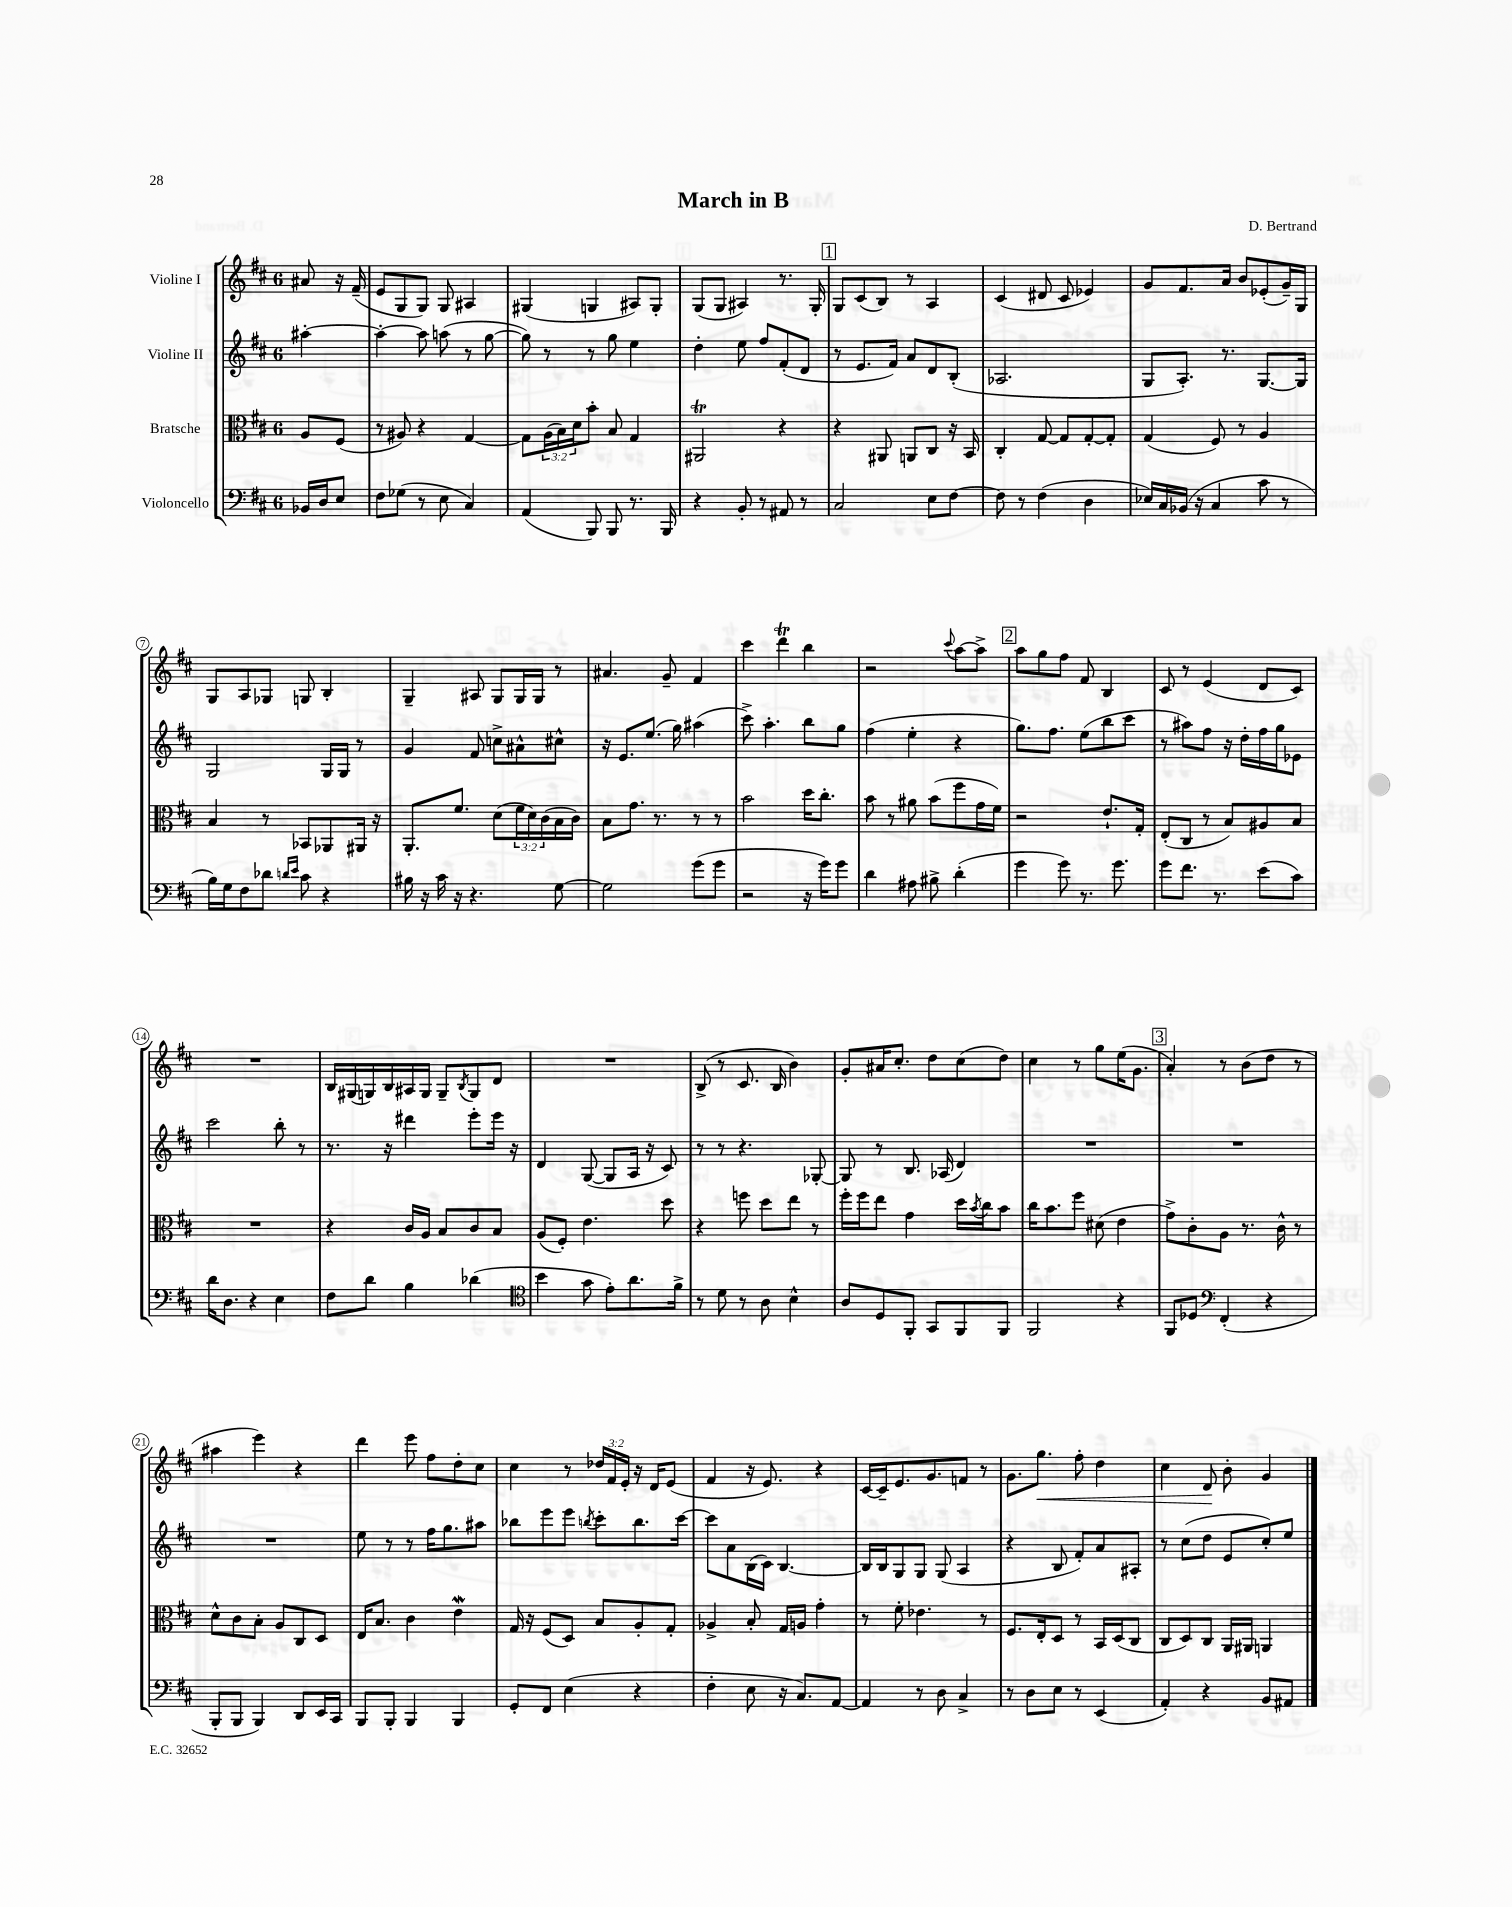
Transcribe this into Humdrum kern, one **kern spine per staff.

**kern	**kern	**kern	**kern	**dynam
*part4	*part3	*part2	*part1	*part1
*staff4	*staff3	*staff2	*staff1	*staff1
*I"Violoncello	*I"Bratsche	*I"Violine II	*I"Violine I	*
*clefF4	*clefC3	*clefG2	*clefG2	*
*k[f#c#]	*k[f#c#]	*k[f#c#]	*k[f#c#]	*
*M6/8	*M6/8	*M6/8	*M6/8	*
=	=	=	=	=
16BB-X/LL	8A/L	[4aa#X'\	8a#X/	.
16D/J	.	.	.	.
8E/J	(8F#/J	.	16r	.
.	.	.	(16f#~/	.
=1	=1	=1	=1	=1
8F#\L	8r	4aa#'\_	8e/L	.
(8G-X\J	8A#X/)	.	8G/	.
8r	4r	8aa#\]	8G/J)	.
8E\	.	(8aan\	8G/	.
4C#/)	[4G/	8r	4A#X/	.
.	.	[8gg\	.	.
=2	=2	=2	=2	=2
(4AA/	8G\L]	8gg\])	(4G#X/	.
.	(24A\L	8r	.	.
.	24B\)	.	.	.
.	24d\J	.	.	.
8BBB/)	8b'\J	8r	4Gn/	.
8BBB/	8B/	8gg\	.	.
8.r	4G/	4ee\	8A#X/L)	.
.	.	.	8G'/J	.
16BBB/	.	.	.	.
=3	=3	=3	=3	=3
4r	2AA#Xt/	4dd'\	(8G/L	.
.	.	.	8G/J	.
8BB'/	.	8ee\	4A#X/)	.
8r	.	8ff#/L	.	.
8AA#X/	4r	(8f#'/	8.r	.
8r	.	8d/J	.	.
.	.	.	16G'/	.
!!LO:REH:place=s1:t=1
=4	=4	=4	=4	=4
2C#/	4r	8r	8G/L	.
.	.	8.e/L	(8c#/	.
.	8AA#X/	.	8B/J)	.
.	.	16f#/Jk)	.	.
.	8AAn/L	8a/L	8r	.
8E\L	8C#/J	8d/	4A/	.
[8F#\J	16r	(8B'/J	.	.
.	16BB/	.	.	.
=5	=5	=5	=5	=5
8F#\]	4C#'/	2.A-X/	(4c#/	.
8r	.	.	.	.
(4F#\	[8G/	.	8d#X/	.
.	8G/L]	.	8c#/	.
4D\	[8G'/	.	4e-X/)	.
.	8G'/J]	.	.	.
=6	=6	=6	=6	=6
16E-X/LL)	(4G/	8G/L	8g/L	.
16C#/	.	.	.	.
(16BB-X/JJ	.	8.A'/J)	8.f#/	.
16r	.	.	.	.
4C#/	8F#/)	.	.	.
.	.	8.r	16a/Jk	.
.	8r	.	8b/L	.
8c#\	4A/	[8.G/L	(8e-X'/	.
8r	.	.	16g~/L)	.
.	.	16G/Jk]	16G/JJ	.
!!LO:LB:g=z
=7	=7	=7	=7	=7
16B\LL)	4B/	2G/	8G/L	.
16G\J	.	.	.	.
8F#\	.	.	8A/	.
8d-X\J	8r	.	8G-X/J	.
16qqdn/LL	.	.	.	.
16qqe/JJ	.	.	.	.
8c#\	8BB-X/L	.	8Gn/	.
4r	8AA-X/	16G/LL	4B'/	.
.	.	16G/JJ	.	.
.	16AA#X/Jk	8r	.	.
.	16r	.	.	.
=8	=8	=8	=8	=8
16B#X\	8.AA'/L	4g/	4G~/	.
16r	.	.	.	.
16c#\	.	.	.	.
16r	8.f#/J	.	.	.
4.r	.	8f#/	8A#X/	.
.	(8d\L	8ccn^\L	8G/L	.
.	24f#\L	8a#X^^\	16G/L	.
.	24d\)	.	.	.
.	.	.	16G/JJ	.
.	(24c#\	.	.	.
[8G\	16B\	8cc#X^^\J	8r	.
.	16c#\JJ)	.	.	.
=9	=9	=9	=9	=9
2G\]	8B\L	16r	4.a#X/	.
.	.	8.e/L	.	.
.	8.g\J	.	.	.
.	.	(8.ee/J	.	.
.	8.r	.	.	.
.	.	.	8g~/	.
.	.	16gg\)	.	.
(8g\L	8r	(4aa#X\	4f#/	.
8g\J	8r	.	.	.
=10	=10	=10	=10	=10
2r	2b\	8ccc#^\)	4ccc#\	.
.	.	4.aa'\	.	.
.	.	.	4dddT\	.
16r	16dd\KL	8bb\L	4bb\	.
16g\KL)	8.cc#'\J	.	.	.
8g\J	.	8gg\J	.	.
=11	=11	=11	=11	=11
4d\	8b\	(4ff#\	2r	.
.	8r	.	.	.
8A#X\	8a#X\	4ee'\	.	.
8B#X^\	(8b\L	.	.	.
.	.	.	8qqccc#/	.
(4d'\	8ff#\	4r	[8aa\L	.
.	16g\L	.	8aa^\J]	.
.	16f#\JJ)	.	.	.
!!LO:REH:place=s1:t=2
=12	=12	=12	=12	=12
4g\	2r	8.gg\L)	8aa\L	.
.	.	.	8gg\	.
.	.	8.ff#\J	.	.
8g\)	.	.	8ff#\J	.
8.r	.	(8ee\L	8f#/	.
.	8.e`/L	8bb\	4B/	.
8.g\	.	.	.	.
.	.	8ccc#\J	.	.
.	16G'/Jk	.	.	.
=13	=13	=13	=13	=13
8g\L	(8E'/L	8r	8c#/	.
8.f#\J	8C#/J	8aa#X\L)	8r	.
.	8r	8ff#\J	(4e/	.
8.r	.	.	.	.
.	8B/L)	16r	.	.
.	.	16dd'\LL	.	.
(8e\L	8A#X/	16ff#\	8d/L	.
.	.	16gg\J	.	.
8c#\J)	8B/J	8e-X\J	8c#/J)	.
!!LO:LB:g=z
=14	=14	=14	=14	=14
16d\KL	2.r	2ccc#\	2.r	.
8.D\J	.	.	.	.
4r	.	.	.	.
4E\	.	8bb'\	.	.
.	.	8r	.	.
=15	=15	=15	=15	=15
8F#\L	4r	8.r	16B/LL	.
.	.	.	(16G#X/	.
8d\J	.	.	16Gn/)	.
.	.	16r	16B/	.
4B\	16c#/LL	4ddd#X\	16A#X/	.
.	16A/JJ	.	16G/JJ	.
.	8B/L	.	8G~/L	.
.	.	.	8qB/	.
(4d-X\	8c#/	8eee'\L	8G/	.
.	8B/J	16eee\Jk	8d/J	.
.	.	16r	.	.
=16	=16	=16	=16	=16
*clefC4	*	*	*	*
4b\	(8A/L	4d/	2.r	.
.	8F#'/J)	.	.	.
8g\	4.e\	([8G/	.	.
8e'\L)	.	8G/L]	.	.
8.a\	.	16A/Jk	.	.
.	.	16r	.	.
.	8dd\	8c#/)	.	.
16f#^\Jk	.	.	.	.
=17	=17	=17	=17	=17
8r	4r	8r	(8B^/	.
8d\	.	8r	8r	.
8r	8ffn\	4.r	8.c#/	.
8A\	8dd\L	.	.	.
.	.	.	16B/	.
4B^^\	8ee\J	.	4b\)	.
.	8r	[8G-X'/	.	.
=18	=18	=18	=18	=18
8A/L	16ff#'\LL	8G-/]	8g'/L	.
.	16ff#\J	.	.	.
8D/	8ee\J	8r	16a#X/K	.
.	.	.	8.cc#'/J	.
8FF#'/J	4g\	8.B/	.	.
8GG/L	.	.	8dd\L	.
.	.	(16A-X/	.	.
8FF#/	16dd\LL	4d/)	(8cc#\	.
.	8qb/	.	.	.
.	16cc#\J	.	.	.
8FF#/J	8b\J	.	8dd\J)	.
=19	=19	=19	=19	=19
2FF#/	16cc#\KL	2.r	4cc#\	.
.	8.b\	.	.	.
.	8ff#\J	.	8r	.
.	(8d#X\	.	8gg\L	.
4r	4e\	.	(16ee\K	.
.	.	.	8.g\J	.
!!LO:REH:place=s1:t=3
=20	=20	=20	=20	=20
8FF#/L	8g^\L)	2.r	4a'/)	.
8D-X/J	8c#'\	.	.	.
*clefF4	*	*	*	*
(4FF#'/	8A\J	.	8r	.
.	8.r	.	(8b\L	.
4r	.	.	8dd\J	.
.	16c#^^\	.	.	.
.	8r	.	8r	.
!!LO:LB:g=z
=21	=21	=21	=21	=21
8BBB'/L	8d^^\L	2.r	4aa#X\	.
8BBB/J	8c#\	.	.	.
4BBB/)	8B'\J	.	4eee\)	.
.	8A/L	.	.	.
8DD/L	8C#/	.	4r	.
16EE/L	8D/J	.	.	.
16CC#/JJ	.	.	.	.
=22	=22	=22	=22	=22
8BBB/L	16E/KL	8ee\	4ddd\	.
.	8.B/J	.	.	.
8BBB'/J	.	8r	.	.
4BBB/	4c#\	8r	8eee\	.
.	.	16ff#\KL	8ff#\L	.
.	.	8.gg\	.	.
4BBB/	4eW\	.	8dd'\	.
.	.	8aa#X\J	8cc#\J	.
=23	=23	=23	=23	=23
8GG'/L	16G/	8bb-X\L	4cc#\	.
.	16r	.	.	.
8FF#/J	(8F#/L	8eee\	.	.
(4E\	8D/J)	8eee\J	8r	.
.	.	8qbbn/	.	.
.	8B/L	8ccc#'\L	24dd-X/LL	.
.	.	.	24f#/	.
.	.	.	24e'/JJ	.
4r	8A'/	8.bb\	16r	.
.	.	.	16d/KL	.
.	8G'/J	.	(8e/J	.
.	.	[16ccc#\Jk	.	.
=24	=24	=24	=24	=24
4F#'\	4A-X^/	8ccc#\L]	4f#/	.
.	.	8a\	.	.
8E\	8B'/	(16B\L	16r	.
.	.	16c#\JJ)	8.e/)	.
16r	16G/LL	[4.B/	.	.
8.C#/L)	16An/JJ	.	.	.
.	4g'\	.	4r	.
[8AA/J	.	.	.	.
=25	=25	=25	=25	=25
4AA/]	8r	16B/LL]	[16c#/LL	.
.	.	16B/J	16c#~/J]	.
.	8f#'\	8G/	8.e/	.
8r	4.e-X\	8G/J	.	.
.	.	.	8.g/	.
8D\	.	(8G/	.	.
4C#^/	.	4A/	8fn/J	.
.	8r	.	8r	.
=26	=26	=26	=26	=26
8r	8.F#/L	4r	8.g\L	.
8D\L	.	.	.	.
!	!	!	!	!LO:HP:b
.	16E'/k	.	8.gg\J	<
8E\J	8D/J	8B/	.	.
8r	8r	8f#'/L)	8ff#'\	.
(4EE/	16BB/LL	8a/	4dd\	.
.	(16D/J	.	.	.
.	8C#/J	8A#X'/J	.	.
=27	=27	=27	=27	=27
4AA'/)	8C#/L	8r	4cc#\	.
.	8D/)	(8cc#\L	.	.
4r	8C#/J	8dd\J	8d/	.
.	16AA/LL	8e/L	8b'\	[
.	16AA#X/JJ	.	.	.
8BB/L	4AAn/	8cc#'/)	4g/	.
8AA#X/J	.	8ee/J	.	.
==	==	==	==	==
*-	*-	*-	*-	*-
